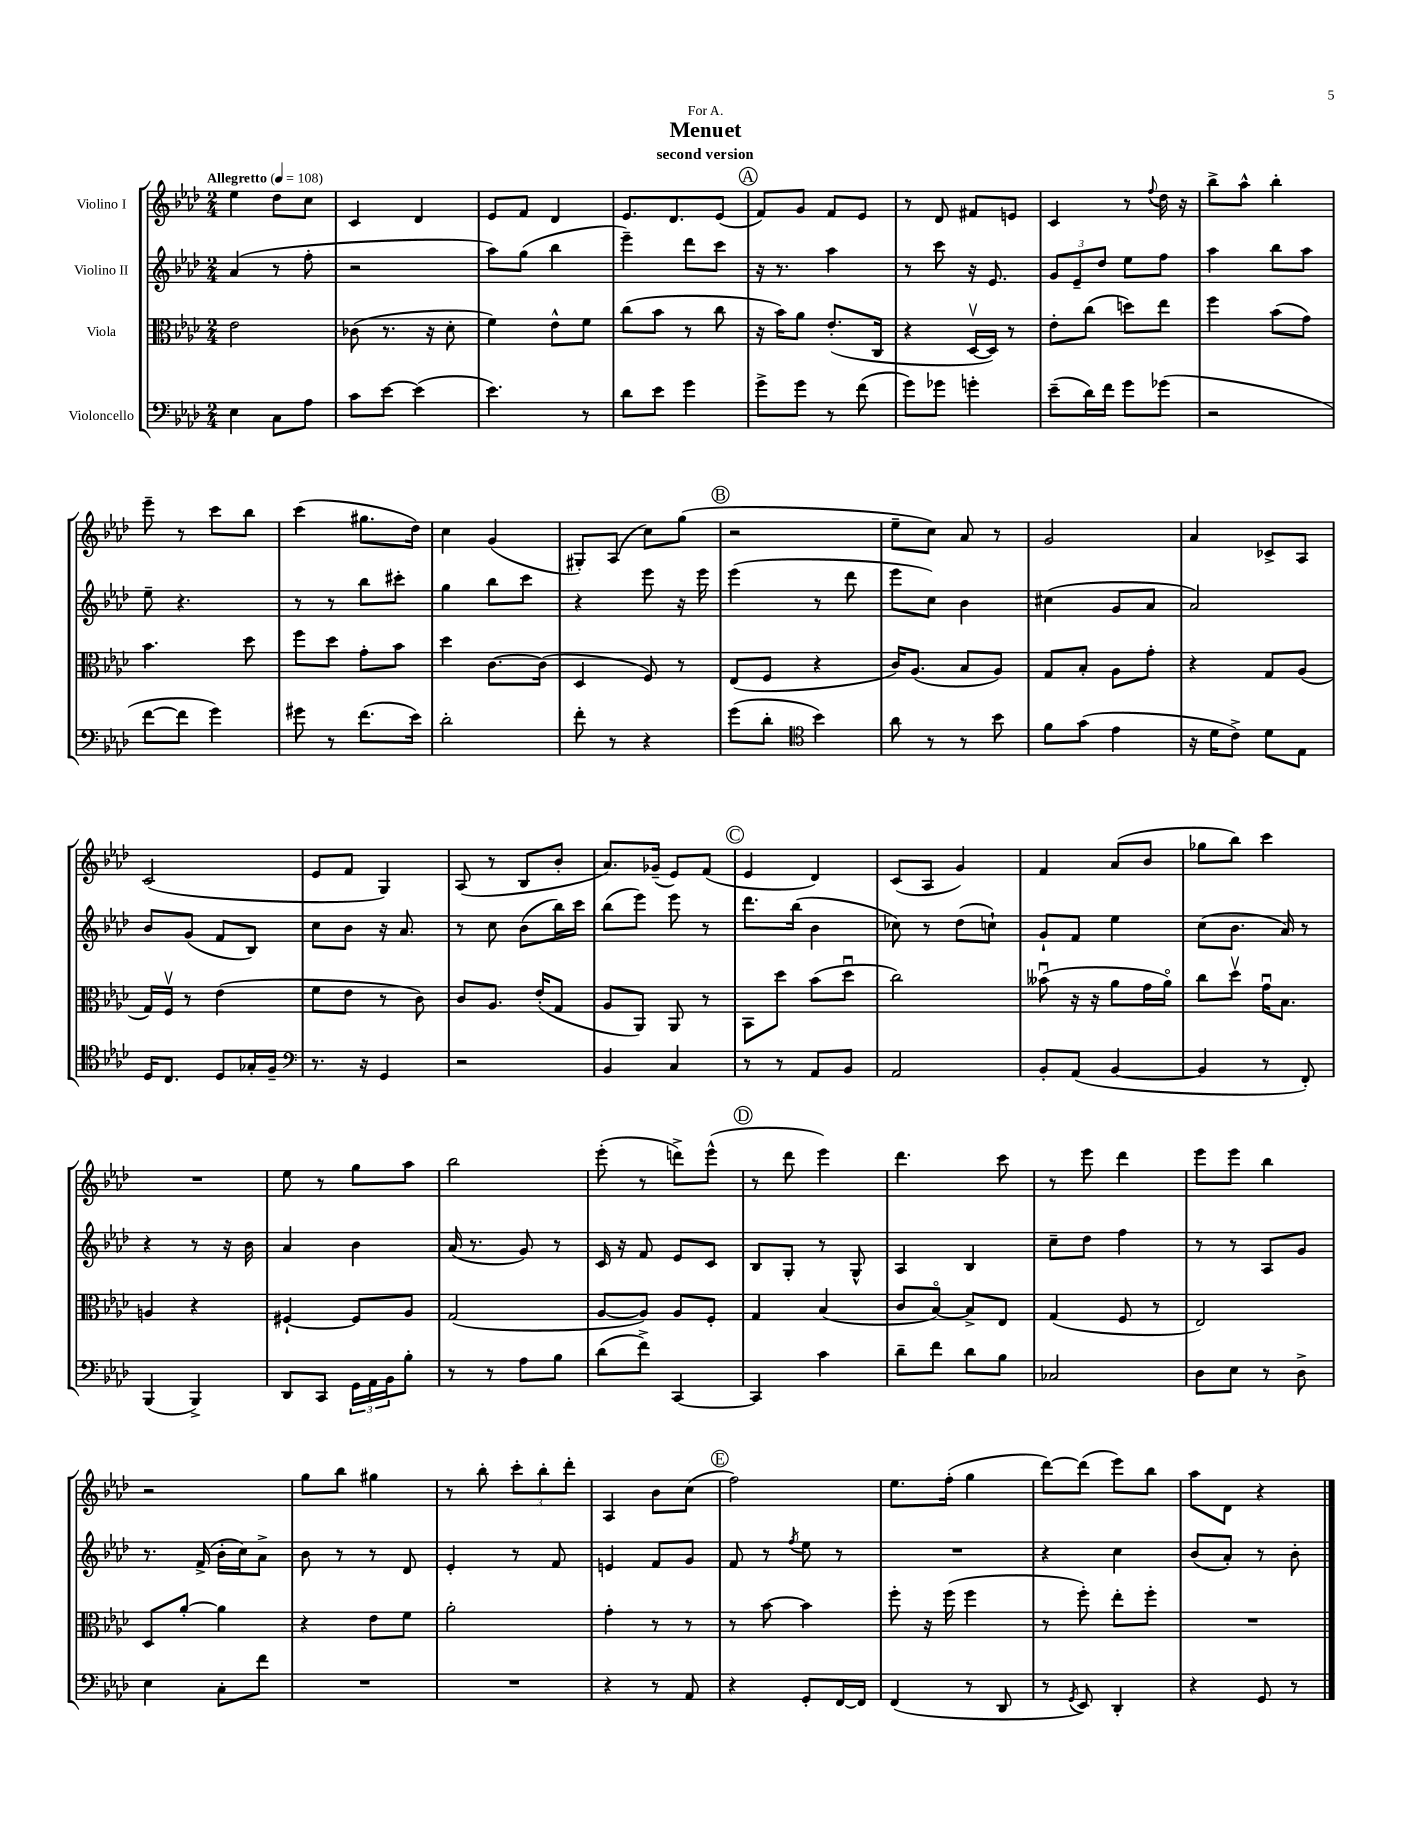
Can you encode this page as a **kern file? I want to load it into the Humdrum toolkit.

**kern	**kern	**kern	**kern
*staff4	*staff3	*staff2	*staff1
*clefF4	*clefC3	*clefG2	*clefG2
*k[b-e-a-d-]	*k[b-e-a-d-]	*k[b-e-a-d-]	*k[b-e-a-d-]
*M2/4	*M2/4	*M2/4	*M2/4
*MM108	*MM108	*MM108	*MM108
4E-	2e-	(4a-	4ee-
8C	.	8r	8dd-
8A-	.	8ff'	8cc
=	=	=	=
8c	(8c-	2r	4c
[8e-	8.r	.	.
(4e-]	.	.	4d-
.	16r	.	.
.	8d-'	.	.
=	=	=	=
4.e-)	4f)	8aa-)	8e-
.	.	(8gg	8f
.	8e-^^	4bb-	4d-
8r	8f	.	.
=	=	=	=
8d-	(8cc	4eee-~)	8.e-
8e-	8b-	.	.
.	.	.	8.d-
4g	8r	8ddd-	.
.	8cc	8ccc	(8e-
=	=	=	=
8g^	16r	16r	8f)
.	16b-)	8.r	.
8g	8a-	.	8g
8r	(8.e-'	4aa-	8f
(8f	.	.	8e-
.	16C	.	.
=	=	=	=
8g)	4r	8r	8r
8g-	.	8ccc	8d-
4g'	[16D-v	16r	8f#
.	16D-])	8.e-	.
.	8r	.	8e
=	=	=	=
(8e-~	8e-'	12g	4c
.	.	12e-~	.
16d-)	(8cc	.	.
.	.	12dd-	.
16f	.	.	.
8g	8dd)	8ee-	8r
.	.	.	8qqff
(8g-	8ee-	8ff	16dd-
.	.	.	16r
=	=	=	=
2r	4ff	4aa-	8bb-^
.	.	.	8aa-^^
.	(8b-	8bb-	4bb-'
.	8g)	8aa-	.
=	=	=	=
[8f	4.b-	8ee-~	8eee-~
8f]	.	4.r	8r
4g)	.	.	8ccc
.	8dd-	.	8bb-
=	=	=	=
8g#	8ff	8r	(4ccc
8r	8dd-	8r	.
(8.f	8g'	8bb-	8.gg#
.	8b-	8ccc#'	.
16e-)	.	.	16dd-)
=	=	=	=
2d-'	4dd-	4gg	4cc
.	[8.c	8bb-	(4g
.	.	8ccc	.
.	(16c]	.	.
=	=	=	=
8f'	4D-	4r	8G#')
8r	.	.	(8A-
4r	8F)	8eee-	8cc)
.	8r	16r	(8gg
.	.	16eee-	.
=	=	=	=
(8g	(8E-	(4eee-	2r
8d-'	8F	.	.
*clefC4	*	*	*
4b-)	4r	8r	.
.	.	8ddd-	.
=	=	=	=
8a-	16c)	8eee-	8ee-~
.	(8.A-	.	.
8r	.	8cc)	8cc)
8r	8B-	4b-	8a-
8b-	8A-)	.	8r
=	=	=	=
8f	8G	(4cc#	2g
(8g	8B-'	.	.
4e-	8A-	8g	.
.	8g'	8a-	.
=	=	=	=
16r	4r	2a-)	4a-
16d-	.	.	.
8c^)	.	.	.
8d-	8G	.	8c-^
8E-	(8A-	.	8A-
=	=	=	=
16D-	16G)	8b-	(2c
8.C	16Fv	.	.
.	8r	(8g	.
8D-	(4e-	8f	.
16G-'	.	8B-)	.
16F~	.	.	.
=	=	=	=
*clefF4	*	*	*
8.r	8f	8cc	8e-
.	8e-	8b-	8f
16r	.	.	.
4GG	8r	16r	4G)
.	.	8.a-	.
.	8c)	.	.
=	=	=	=
2r	8c	8r	(8A-
.	8.A-	8cc	8r
.	.	(8b-	8B-
.	(16e-'	.	.
.	8G	16bb-)	8b-'
.	.	16ccc	.
=	=	=	=
4BB-	8A-	(8bb-	8.a-)
.	8AA-)	8eee-)	.
.	.	.	(16g-~
4C	8AA-	8eee-	8e-)
.	8r	8r	(8f
=	=	=	=
8r	8BB-	8.ddd-	4e-
8r	8dd-	.	.
.	.	(16bb-	.
8AA-	(8b-	4b-	4d-)
8BB-	8dd-u	.	.
=	=	=	=
2AA-	2cc)	8cc-)	(8c
.	.	8r	8A-
.	.	(8dd-	4g)
.	.	8cc`)	.
=	=	=	=
8BB-'	(8b--u	8g`	4f
(8AA-	16r	8f	.
.	16r	.	.
[4BB-	8a-	4ee-	(8a-
.	16g	.	8b-
.	16a-o)	.	.
=	=	=	=
4BB-]	8cc	(8cc	8gg-
.	8dd-v	8.b-	8bb-)
8r	16gu	.	4ccc
.	8.B-	16a-)	.
8FF')	.	8r	.
=	=	=	=
(4BBB-	4A	4r	2r
4BBB-^)	4r	8r	.
.	.	16r	.
.	.	16b-	.
=	=	=	=
8DD-	[4F#`	4a-	8ee-
8CC	.	.	8r
24GG	8F#]	4b-	8gg
24AA-	.	.	.
24BB-	.	.	.
8B-'	8A-	.	8aa-
=	=	=	=
8r	(2G	(16a-	2bb-
.	.	8.r	.
8r	.	.	.
8A-	.	8g)	.
8B-	.	8r	.
=	=	=	=
(8d-	[8A-	16c	(8eee-'
.	.	16r	.
8f^)	8A-])	8f	8r
[4CC	8A-	8e-	8ddd^)
.	8F'	8c	(8eee-^^
=	=	=	=
4CC]	4G	8B-	8r
.	.	8G'	8ddd-
4c	(4B-	8r	4eee-)
.	.	8G^^	.
=	=	=	=
8d-~	8c	4A-	4.ddd-
8f	[8B-o)	.	.
8d-	8B-^]	4B-	.
8B-	8E-	.	8ccc
=	=	=	=
2C-	(4G	8cc~	8r
.	.	8dd-	8eee-
.	8F	4ff	4ddd-
.	8r	.	.
=	=	=	=
8D-	2E-)	8r	8eee-
8E-	.	8r	8eee-
8r	.	8A-	4bb-
8D-^	.	8g	.
=	=	=	=
4E-	8D-	8.r	2r
.	[8a-'	.	.
.	.	(16f^	.
8C'	4a-]	16b-'	.
.	.	16cc)	.
8f	.	8a-^	.
=	=	=	=
2r	4r	8b-	8gg
.	.	8r	8bb-
.	8e-	8r	4gg#
.	8f	8d-	.
=	=	=	=
2r	2a-'	4e-'	8r
.	.	.	8bb-'
.	.	8r	12ccc'
.	.	.	12bb-'
.	.	8f	.
.	.	.	12ddd-'
=	=	=	=
4r	4g'	4e	4A-
8r	8r	8f	8b-
8AA-	8r	8g	(8cc
=	=	=	=
4r	8r	8f	2ff)
.	[8b-	8r	.
.	.	8qff	.
8GG'	4b-]	8ee-	.
[16FF	.	8r	.
16FF]	.	.	.
=	=	=	=
(4FF	8ff'	2r	8.ee-
.	16r	.	.
.	(16ff	.	(16ff'
8r	4ff	.	4gg
8DD-	.	.	.
=	=	=	=
8r	8r	4r	[8ddd-)
8qGG	.	.	.
8EE-)	8ff')	.	(8ddd-]
4DD-'	8ee-'	4cc	8eee-)
.	8ff'	.	8bb-
=	=	=	=
4r	2r	(8b-	8aa-
.	.	8a-')	8d-
8GG	.	8r	4r
8r	.	8b-'	.
==	==	==	==
*-	*-	*-	*-
